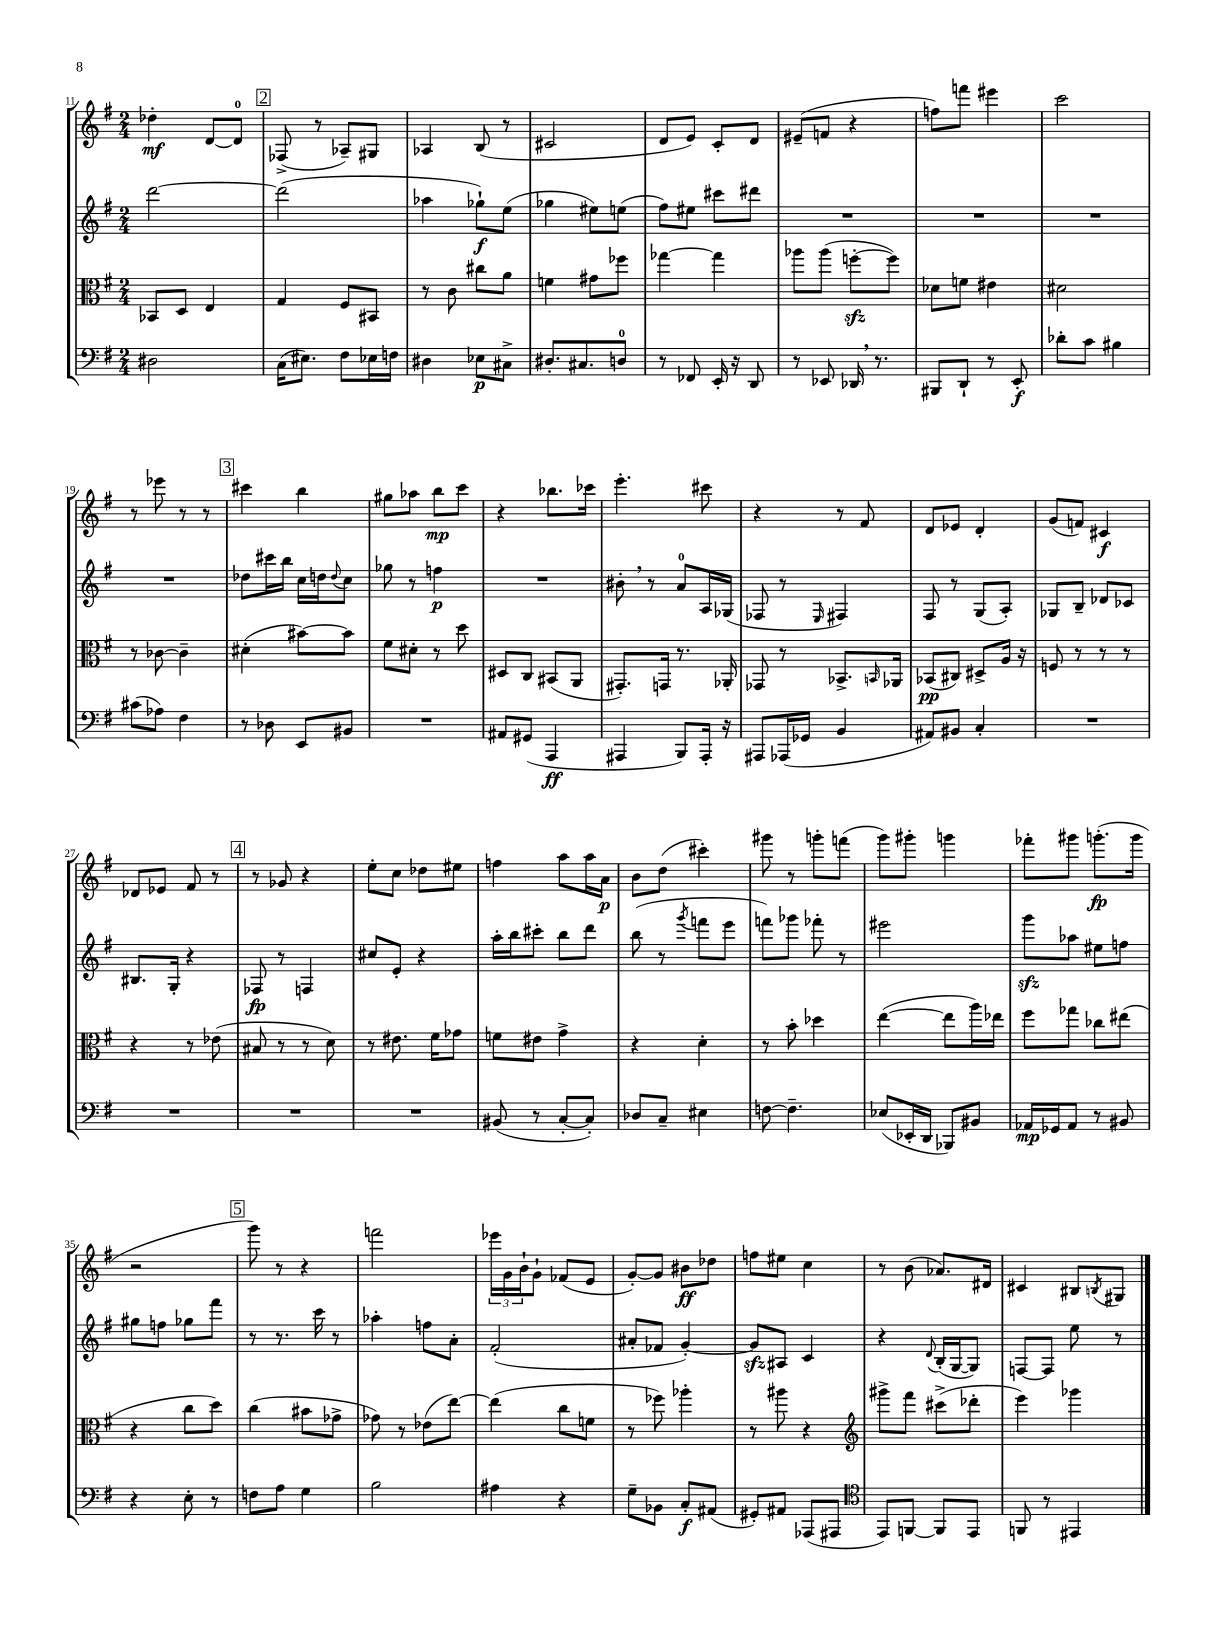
<<
\new StaffGroup <<
\new Staff = "s0" {
    \clef treble \key g \major \numericTimeSignature \time 2/4
    des''4-.\mf d'8~ d'8-0 |
    \mark \markup { \box "2" } fes8->( r8 aes8--) gis8 |
    aes4 b8( r8 |
    cis'2 |
    d'8 e'8) c'8-. d'8 |
    eis'8--( f'8 r4 |
    f''8) f'''8 eis'''4 |
    c'''2 |
    r8 ees'''8 r8 r8 |
    \mark \markup { \box "3" } cis'''4 b''4 |
    gis''8 aes''8 b''8\mp c'''8 |
    r4 bes''8. ces'''16 |
    e'''4.-. cis'''8 |
    r4 r8 fis'8 |
    d'8 ees'8 d'4-. |
    g'8( f'8) cis'4\f |
    des'8 ees'8 fis'8 r8 |
    \mark \markup { \box "4" } r8 ges'8 r4 |
    e''8-. c''8 des''8 eis''8 |
    f''4 a''8 a''16 a'16\p |
    b'8 d''8( cis'''4-.) |
    gis'''8 r8 g'''8-. f'''8( |
    g'''8) gis'''8-. g'''4 |
    fes'''8-. gis'''8 g'''8.-.\fp( g'''16 |
    r2 |
    \mark \markup { \box "5" } g'''8) r8 r4 |
    f'''2 |
    \tuplet 3/2 { ees'''16 g'16 b'16-! } g'8-! fes'8( e'8 |
    g'8~-.) g'8 bis'8\ff des''8 |
    f''8 eis''8 c''4 |
    r8 b'8( aes'8.) dis'16 |
    cis'4 bis8 \acciaccatura { b8 } gis8 \bar "|." |
}
\new Staff = "s1" {
    \clef treble \key g \major \numericTimeSignature \time 2/4
    d'''2~ |
    \mark \markup { \box "2" } d'''2( |
    aes''4 ges''8-!\f) e''8( |
    ges''4 eis''8) e''8( |
    fis''8) eis''8 cis'''8 dis'''8 |
    R2 |
    R2 |
    R2 |
    R2 |
    \mark \markup { \box "3" } des''8 cis'''16 b''16 c''16 d''16 \appoggiatura { d''8 } c''8 |
    ges''8 r8 f''4\p |
    R2 |
    bis'8-. \breathe r8 a'8-0 a16 ges16( |
    fes8 r8 \grace { e16 } fis4) |
    fis8 r8 g8( a8-.) |
    ges8 b8-- des'8 ces'8 |
    bis8. g16-. r4 |
    \mark \markup { \box "4" } fes8\fp r8 f4 |
    cis''8 e'8-. r4 |
    a''16-. b''16 cis'''8-. b''8 d'''8 |
    b''8( r8 \acciaccatura { g'''8 } f'''8 e'''8 |
    f'''8) ges'''8 fes'''8-. r8 |
    eis'''2 |
    g'''8\sfz aes''8 eis''8 f''8 |
    gis''8 f''8 ges''8 fis'''8 |
    \mark \markup { \box "5" } r8 r8. c'''16 r8 |
    aes''4-. f''8 a'8-. |
    fis'2-.( |
    ais'8-. fes'8 g'4~-.) |
    g'8\sfz ais8 c'4 |
    r4 \appoggiatura { d'8 } b16-.( g16~ g8) |
    f8~ f8 e''8 r8 \bar "|." |
}
\new Staff = "s2" {
    \clef alto \key g \major \numericTimeSignature \time 2/4
    bes,8 d8 e4 |
    \mark \markup { \box "2" } g4 fis8 bis,8 |
    r8 c'8 cis''8 a'8 |
    f'4 gis'8 fes''8 |
    ges''4~ ges''4 |
    aes''8 aes''8( f''8~-.\sfz f''8) |
    des'8 f'8 eis'4 |
    dis'2 |
    r8 ces'8~ ces'4-- |
    \mark \markup { \box "3" } dis'4-.( bis'8~) bis'8 |
    fis'8 dis'8-. r8 d''8 |
    dis8 c8 bis,8( a,8 |
    gis,8.-.) g,16 r8. aes,16-. |
    ges,8 r8 bes,8.-> \grace { b,16 } aes,16 |
    bes,8\pp( cis8) dis8-> a16 r16 |
    f8 r8 r8 r8 |
    r4 r8 ees'8( |
    \mark \markup { \box "4" } bis8 r8 r8 d'8) |
    r8 eis'8. fis'16 ges'8 |
    f'8 eis'8 g'4-> |
    r4 d'4-. |
    r8 b'8-. des''4 |
    e''4~( e''8 a''16) ees''16 |
    fis''8 ges''8 ces''8 eis''8( |
    r4 c''8 d''8) |
    \mark \markup { \box "5" } c''4( bis'8 ges'8-> |
    ges'8) r8 ees'8( e''8~) |
    e''4( c''8 f'8 |
    r8 fes''8) aes''4-. |
    r8 ais''8 r4 |
    \clef treble gis'''8-> fis'''8 cis'''8->( des'''8-. |
    e'''4) ges'''4 \bar "|." |
}
\new Staff = "s3" {
    \clef bass \key g \major \numericTimeSignature \time 2/4
    dis2 |
    \mark \markup { \box "2" } c16( eis8.) fis8 ees16 f16 |
    dis4 ees8\p cis8-> |
    dis8.-. cis8. d8-0 |
    r8 fes,8 e,16-. r16 d,8 |
    r8 ees,8 des,16 \breathe r8. |
    bis,,8 d,8-! r8 e,8-.\f |
    des'8-. c'8 bis4 |
    cis'8( aes8) fis4 |
    \mark \markup { \box "3" } r8 des8 e,8 bis,8 |
    R2 |
    ais,8 gis,8( a,,4\ff |
    ais,,4 b,,8) ais,,16-. r16 |
    ais,,8 aes,,16( ges,16 b,4 |
    ais,8) bis,8 c4-. |
    R2 |
    R2 |
    \mark \markup { \box "4" } R2 |
    R2 |
    bis,8( r8 c8~-. c8-.) |
    des8 c8-- eis4 |
    f8~ f4.-- |
    ees8( ees,16-. d,16 bes,,8) bis,8 |
    aes,16\mp ges,16 aes,8 r8 bis,8 |
    r4 e8-. r8 |
    \mark \markup { \box "5" } f8 a8 g4 |
    b2 |
    ais4 r4 |
    g8-- bes,8 c8-.\f ais,8( |
    gis,8-.) ais,8 aes,,8( ais,,8 |
    \clef tenor e,8) f,8~ f,8 e,8 |
    f,8 r8 eis,4 \bar "|." |
}
>>
>>
\layout { \context { \Score currentBarNumber = #11 } }
